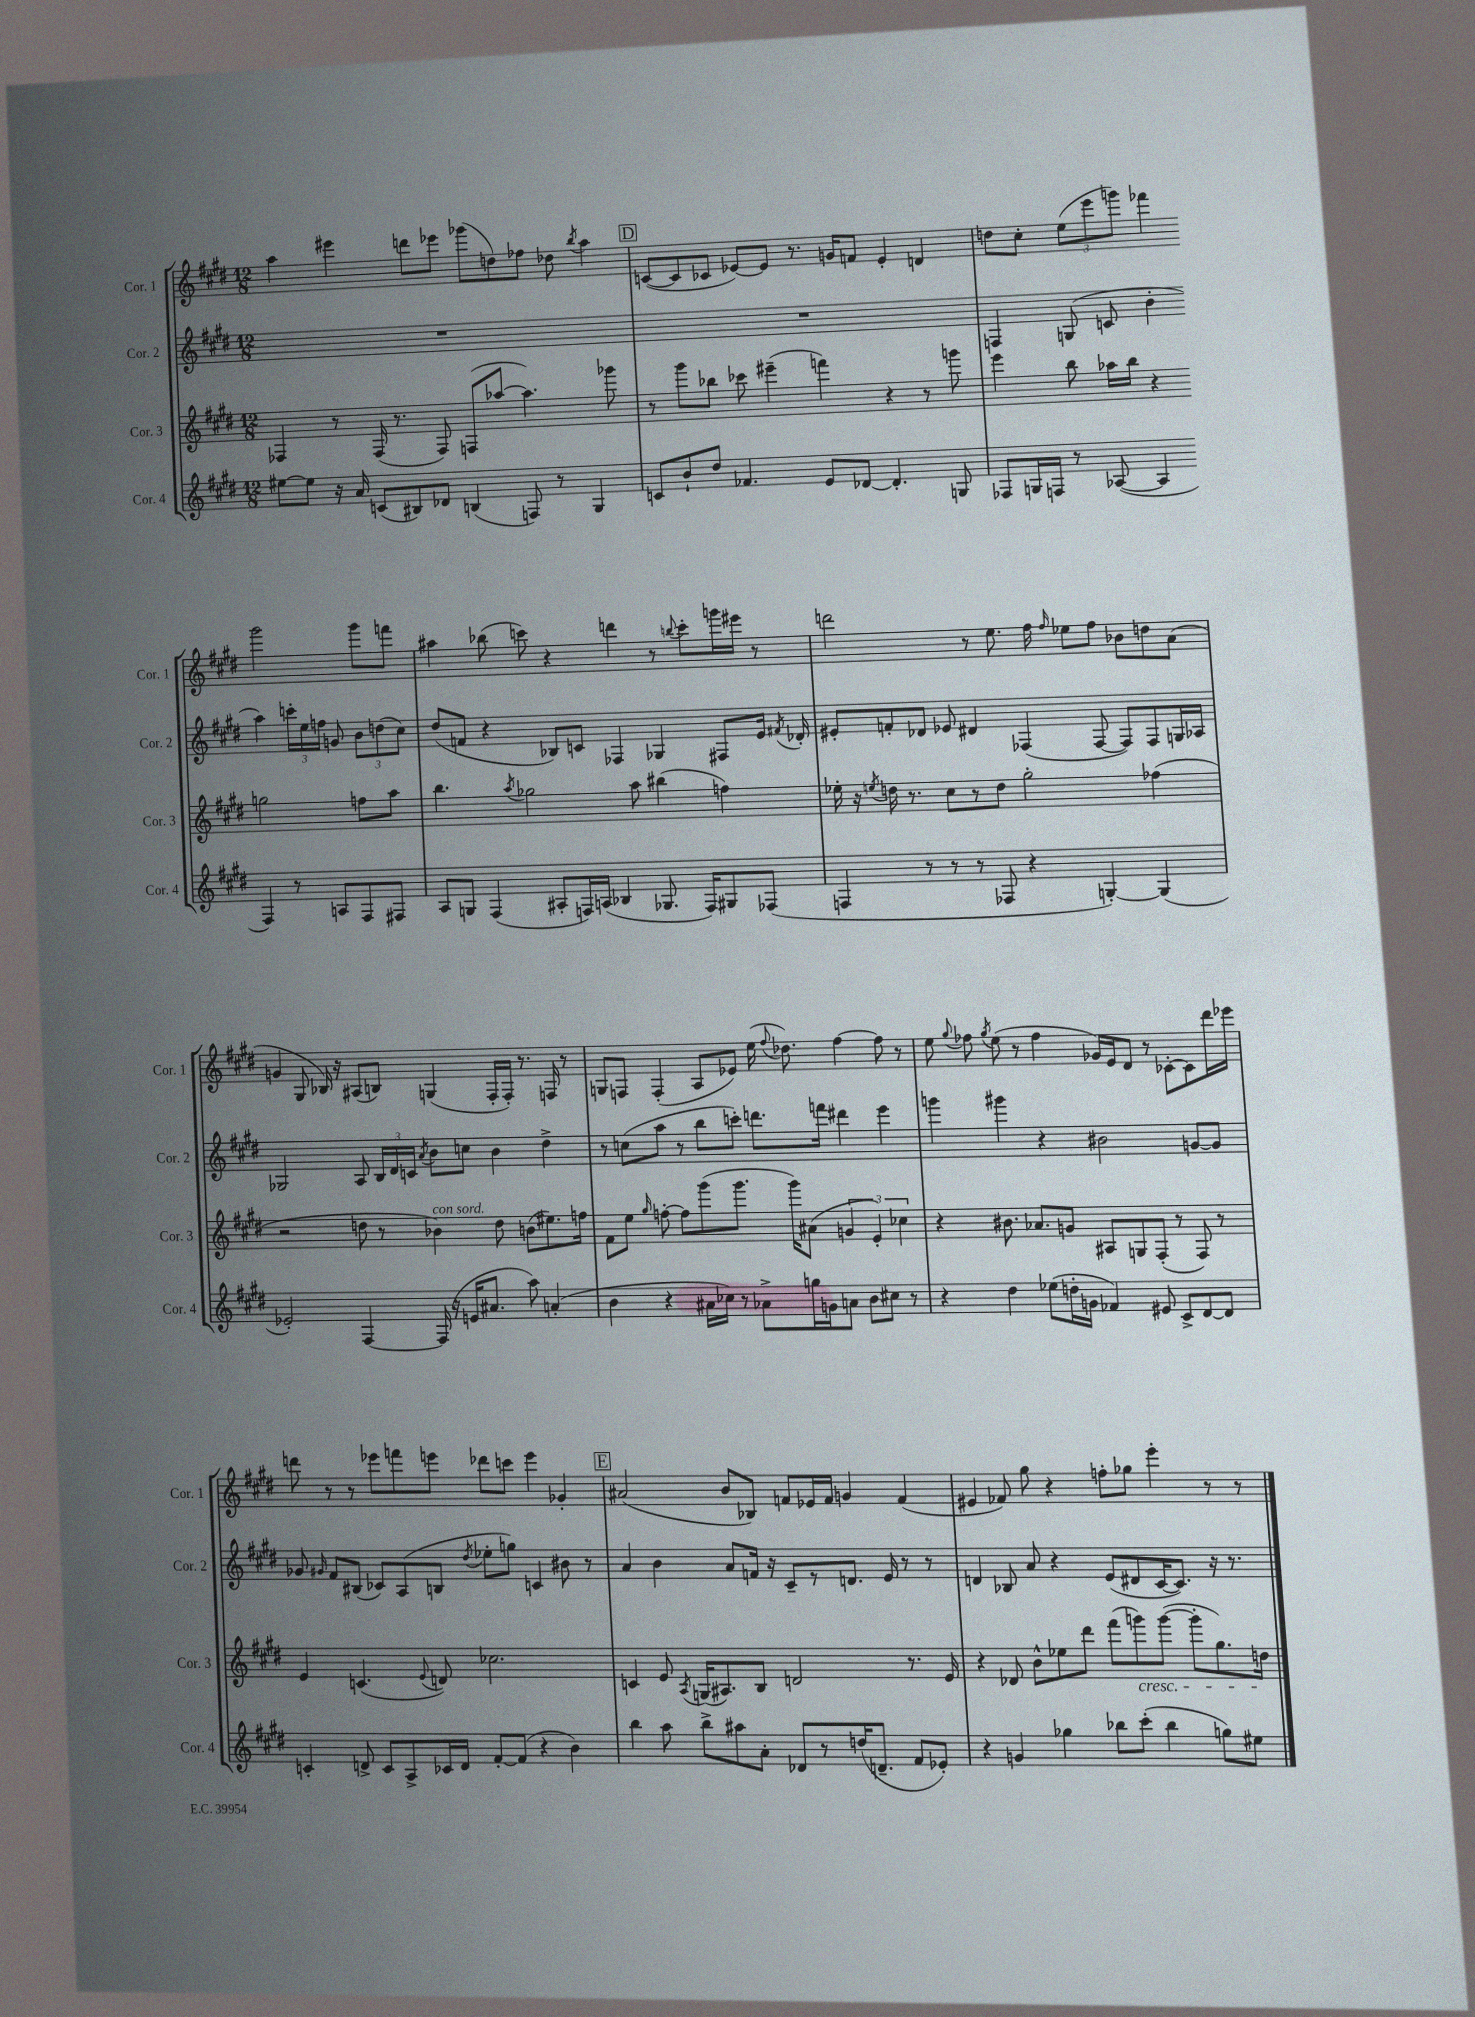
<<
\new StaffGroup <<
\new Staff = "s0" \with { instrumentName = "Cor. 1" shortInstrumentName = "Cor. 1" } {
    \clef treble \key e \major \numericTimeSignature \time 12/8
    \autoBeamOff a''4 eis'''4 d'''8[ ees'''8] ges'''8[( d''8) fes''8] des''8 \acciaccatura { b''8 } a''4 |
    \mark \markup { \box "D" } c'8[~( c'8 ces'8] ees'8[~) ees'8] r8. g'16[ f'8] ees'4-. d'4 |
    d''8[ cis''8]-. \tuplet 3/2 { e''8[( e'''8 g'''8]) } fes'''4 g'''2 g'''8[ f'''8] |
    ais''4 bes''8( c'''8) r4 d'''4 r8 \appoggiatura { b''8 } c'''8[-. g'''16 eis'''16] r8 |
    d'''2 r8 e''8. fis''16 \grace { fis''16 } ees''8[ fis''8] bes'8[ d''8 a'8]( |
    g'4 gis8 bes16) r16 ais8[( b8]) g4( fis16[-. fis16]-.) r8. f16 r8 |
    g8[ f8] f4-.( a8[ ees'8]) e''16( \appoggiatura { fis''8 } des''8.) fis''4~ fis''8 r8 |
    e''8 \appoggiatura { gis''8 } fes''8 \acciaccatura { gis''8 } e''8( r8 fes''4 ges'16[) e'16 dis'8] r8 ces'8[~-. ces'8 dis'''16 ees'''16] |
    d'''8 r8 r8 ees'''8[ f'''8 e'''8] des'''8[ c'''8] e'''4 ges'4-. |
    \mark \markup { \box "E" } ais'2( b'8[ bes8]) f'8[ ees'16 f'16] g'4 f'4( |
    eis'4 fes'8) gis''8 r4 f''8[-. ges''8] e'''4-. r8 r8 \bar "|." |
}
\new Staff = "s1" \with { instrumentName = "Cor. 2" shortInstrumentName = "Cor. 2" } {
    \clef treble \key e \major \numericTimeSignature \time 12/8
    \autoBeamOff R1. |
    \mark \markup { \box "D" } R1. |
    f4 g8( c'8 b'4-. a''4) \tuplet 3/2 { c'''16[-. e''16 f''16] } g'8 \tuplet 3/2 { b'8[ d''8( cis''8]) } |
    dis''8[( f'8] r4 bes8[) c'8] fes4 ges4 fis8[ e'16] \acciaccatura { fis'8 } des'16-. |
    eis'8[-. f'8-. des'8] ees'8 dis'4 fes4( fes8~ fes8[) fes8 g16 aes16] |
    ges2 a8 \tuplet 3/2 { b16[ dis'16 c'16] } \acciaccatura { a'8 } b'8[ c''8] b'4 dis''4-> |
    r8 c''8[( a''8] r8 b''8[ c'''8]-.) d'''8.[ f'''16] dis'''4 e'''4 |
    g'''4 gis'''4 r4 bis'2 g'8[~ g'8] |
    ges'8 \grace { gis'16 } fis'8[ bis8]( ces'8[) a8( b8] \acciaccatura { dis''8 } ees''8[-. g''8]) c'4 bis'8 r8 |
    \mark \markup { \box "E" } a'4 b'4 a'8[ f'16] r16 cis'8[-- r8 d'8.] e'16 r8 r8 |
    d'4 bes8 a'8 r4 e'8[( dis'8 cis'16~ cis'8.]) r16 r8. \bar "|." |
}
\new Staff = "s2" \with { instrumentName = "Cor. 3" shortInstrumentName = "Cor. 3" } {
    \clef treble \key e \major \numericTimeSignature \time 12/8
    \autoBeamOff fes4 r8 fes16( r8. fes8) f8[( aes''8]~ aes''4.) ges'''8 |
    \mark \markup { \box "D" } r8 gis'''8[ bes''8] ces'''8 eis'''4--( f'''4) r4 r8 g'''8 |
    e'''4 b''8 aes''16[ b''16] r4 g''2 f''8[ aes''8] |
    b''4. \acciaccatura { a''8 } ges''2 a''8 bis''4( f''4) |
    ees''16-. r16 \acciaccatura { e''8 } d''16 r8. cis''8[ r8 d''8] gis''2-. fes''4( |
    r2 d''8 r8 bes'4^\markup { \italic "con sord." }) d''8 b'8[( eis''8.) f''16] |
    fis'8[ e''8] \grace { gis''16 } f''8~-. f''8[ gis'''8( gis'''8.] gis'''16[) ais'8]( \tuplet 3/2 { g'4 e'4-.) ces''4 } |
    r4 bis'8. aes'8.[ g'8] ais8[ g8 fis8]-.( r8 fis8) r8 |
    e'4 c'4.( \appoggiatura { e'8 } d'8) ces''2. |
    \mark \markup { \box "E" } c'4 e'8 \acciaccatura { a8 } g16[( ais8.) b8] d'2 r8. e'16 |
    r4 des'8 b'8[-^ ees''8 dis'''8] fis'''8[( g'''8\cresc) g'''8]~( g'''8[-. gis''8.) d''16]\! \bar "|." |
}
\new Staff = "s3" \with { instrumentName = "Cor. 4" shortInstrumentName = "Cor. 4" } {
    \clef treble \key e \major \numericTimeSignature \time 12/8
    \autoBeamOff eis''8[~ eis''8] r16 a'16 c'8[( bis8) des'8] b4( f8) r8 gis4 |
    \mark \markup { \box "D" } c'8[ b'8-! dis''8] fes'4. e'8[ des'8]~ des'4.-. g8 |
    fes8[ g16 f16] r8 aes8~( aes4 f4) r8 a8[ f8 fis8] |
    a8[ g8] fis4( ais8[-. f16) a16]( bes4 ges8. f16[) gis8 fes8]( |
    f4 r8 r8 r8 fes8 r4 g4~-.) g4( |
    ees'2-.) fis4~ fis16( r16 e'16[ ais'8.] a''8) a'4-.( |
    b'4 r4 ais'16[ ces''16]) r8 aes'8[-> g''16 g'16 a'8] b'8[ cis''8] r8 |
    r4 dis''4 ees''8[( d''16-. g'16] fes'4) eis'8 cis'8[-> dis'8~ dis'8] |
    c'4-. d'8-> c'8[ a8-> ces'16 d'16] fis'8[~-. fis'8]( r4 b'4) |
    \mark \markup { \box "E" } b''4 a''8 b''8[-> ais''8 a'8]-. des'8[ r8 d''16( d'8.]-- fis'8[ ees'8]-.) |
    r4 g'4 ges''4 bes''8[ cis'''8]-.( bes''4 g''8[) eis''8] \bar "|." |
}
>>
>>
\layout { \context { \Score \remove "Bar_number_engraver" } }
